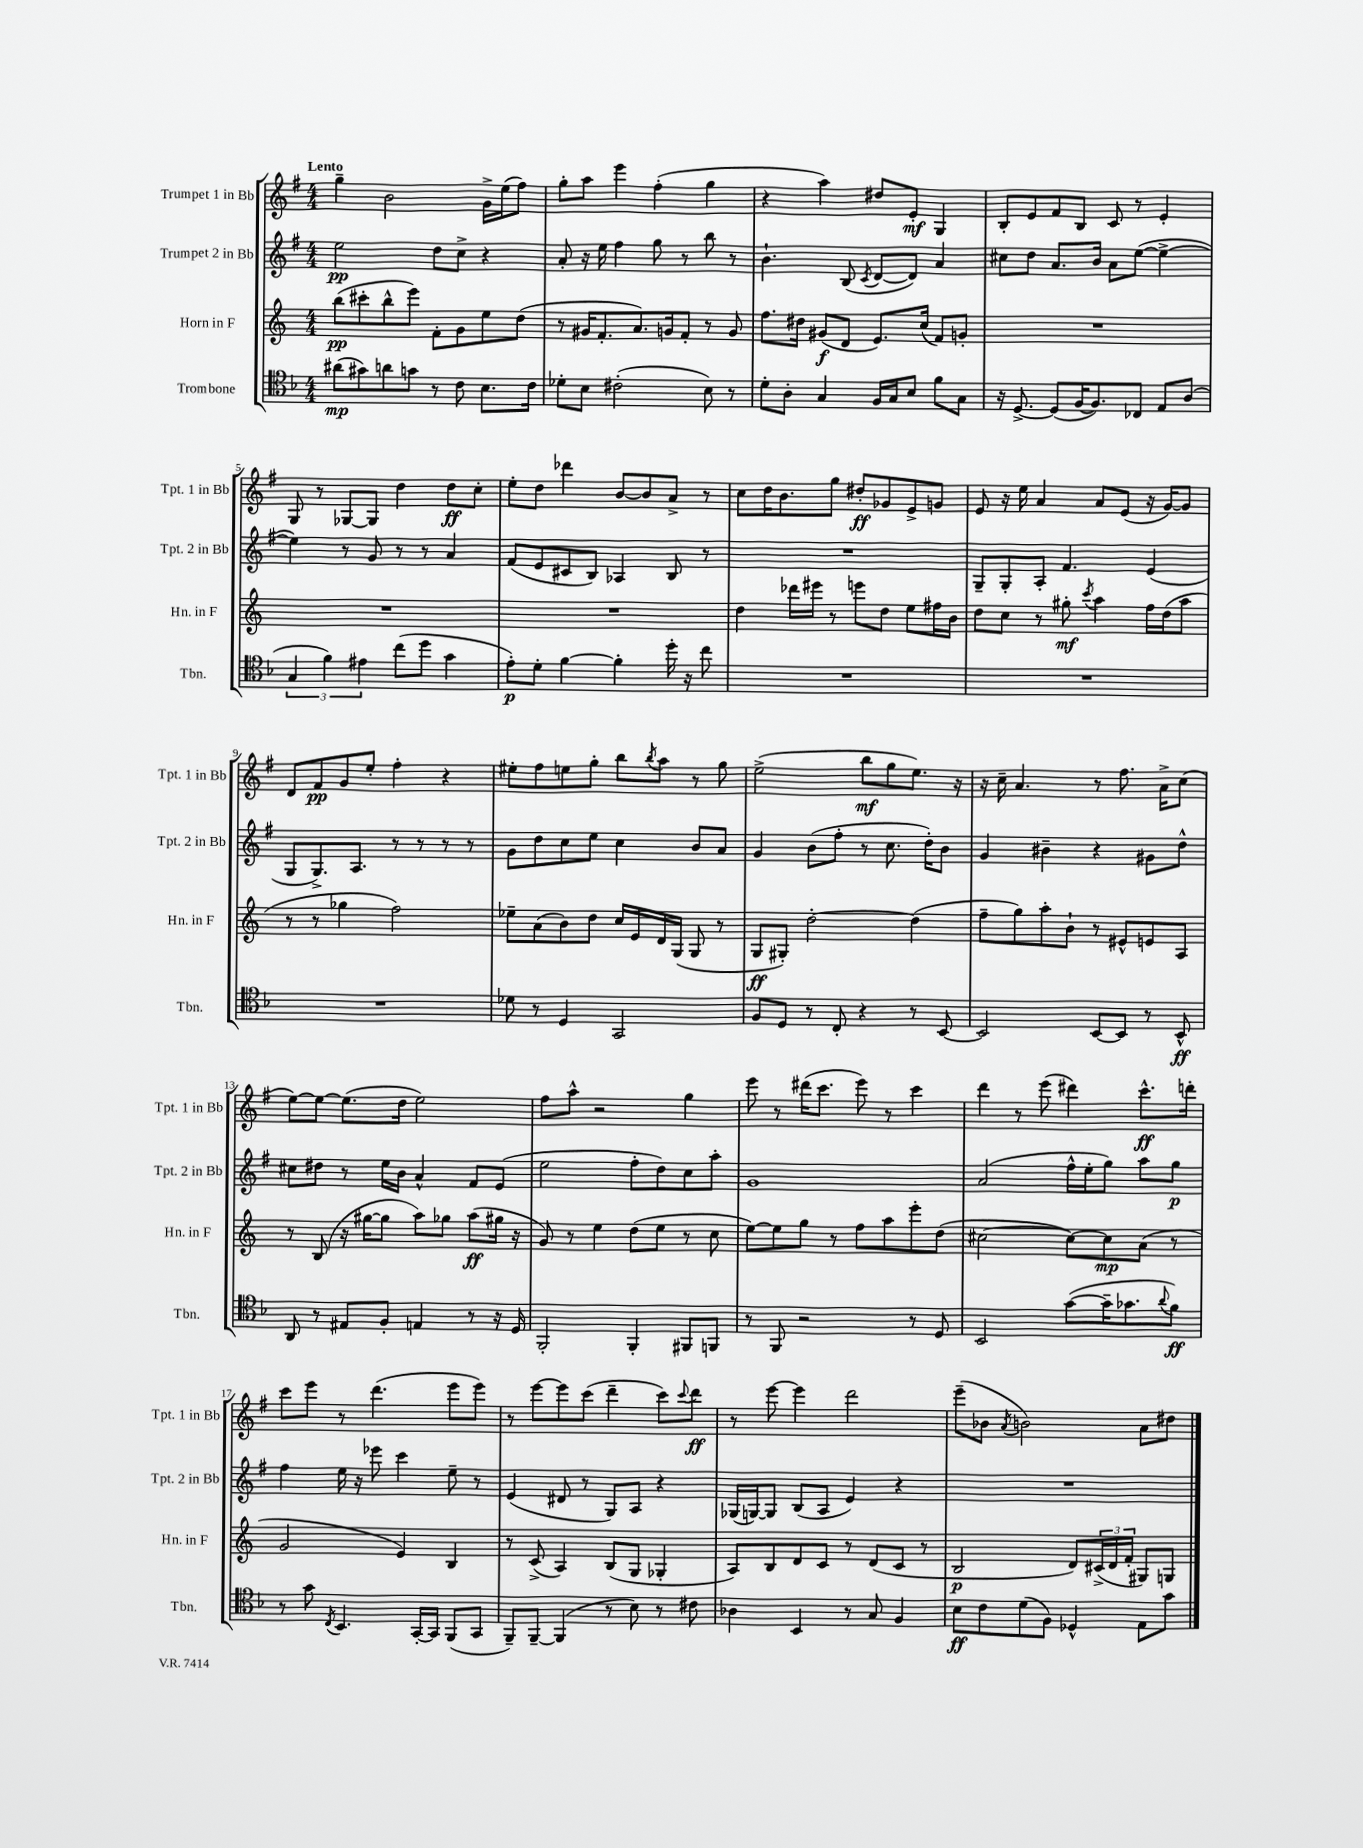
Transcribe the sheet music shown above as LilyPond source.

<<
\new StaffGroup <<
\new Staff = "s0" \with { instrumentName = "Trumpet 1 in Bb" shortInstrumentName = "Tpt. 1 in Bb" } {
    \clef treble \key g \major \numericTimeSignature \time 4/4 \tempo "Lento"
    g''4-- b'2 g'16-> e''16( fis''8) |
    g''8-. a''8 e'''4 fis''4-.( g''4 |
    r4 a''4) dis''8 e'8-.\mf g4 |
    b8-. e'8 fis'8 b8 c'8 r8 e'4-. |
    g8 r8 ges8~ ges8 d''4 d''8\ff c''8-. |
    e''8-. d''8 des'''4 b'8~ b'8 a'8-> r8 |
    c''8 d''16 b'8. g''8 dis''8-.\ff ges'8 e'8-> g'8 |
    e'8 r16 e''16 a'4 a'8 e'8( r16 g'16~) g'8 |
    d'8 fis'8\pp g'8 e''8-. fis''4-. r4 |
    eis''8-. fis''8 e''8 g''8-. b''8 \acciaccatura { b''8 } a''8 r8 g''8 |
    e''2->( b''8\mf g''8 e''8.) r16 |
    r16 c''16-- a'4. r8 fis''8. a'16-> c''8( |
    e''8~) e''8~ e''8.( d''16 e''2) |
    fis''8 a''8-^ r2 g''4 |
    e'''8 r8 dis'''16( c'''8. e'''8) r8 c'''4 |
    d'''4 r8 e'''8( dis'''4) c'''8.-^\ff d'''16-. |
    c'''8 e'''8 r8 d'''4.( e'''8 e'''8) |
    r8 e'''8~ e'''8 c'''8( d'''4-- c'''8) \appoggiatura { c'''8 } d'''8\ff |
    r8 e'''8~ e'''4 d'''2 |
    e'''8--( bes'8 \acciaccatura { a'8 } b'2) a'8 dis''8 \bar "|." |
}
\new Staff = "s1" \with { instrumentName = "Trumpet 2 in Bb" shortInstrumentName = "Tpt. 2 in Bb" } {
    \clef treble \key g \major \numericTimeSignature \time 4/4
    e''2\pp d''8 c''8-> r4 |
    a'8-. r16 e''16 fis''4 g''8 r8 b''8 r8 |
    b'4.-! b8( \acciaccatura { c'8 } d'8~ d'8) a'4 |
    cis''8 d''8 a'8. b'16 a'8 e''8~( e''4~-> |
    e''4) r8 g'8 r8 r8 a'4 |
    fis'8( e'8 cis'8 b8) aes4 b8 r8 |
    R1 |
    g8-- g8-. a8-. fis'4. e'4( |
    g8 g8.->) a8. r8 r8 r8 r8 |
    g'8 d''8 c''8 e''8 c''4 b'8 a'8 |
    g'4 b'8( fis''8-. r8 c''8. d''16-.) b'8 |
    g'4 bis'4-- r4 gis'8 d''8-^ |
    cis''8 dis''8 r8 e''16 b'16 a'4-^ fis'8 e'8( |
    e''2 fis''8-. d''8) c''8 a''8-. |
    g'1 |
    a'2( fis''16-^ e''16-. g''8) a''8 g''8\p |
    fis''4 e''16 r16 ees'''8 c'''4 e''8-- r8 |
    e'4( dis'8 r8 g8) a8 r4 |
    ges16( g16~) g8 b8( a8 e'4) r4 |
    R1 \bar "|." |
}
\new Staff = "s2" \with { instrumentName = "Horn in F" shortInstrumentName = "Hn. in F" } {
    \clef treble \key c \major \numericTimeSignature \time 4/4
    b''8\pp( cis'''8-. b''8-^ e'''8) f'8-. g'8 e''8 d''8( |
    r8 gis'16 f'8.-. a'8.) g'16 f'8-. r8 g'8 |
    f''8. dis''16 gis'8\f( d'8 e'8.) c''16( f'8) g'8-. |
    R1 |
    R1 |
    R1 |
    d''4 des'''16 eis'''16 r8 e'''8 d''8 e''8 fis''16 b'16 |
    d''8 c''8 r8 gis''8-.\mf \acciaccatura { c'''8 } a''4 f''16 d''16( a''8 |
    r8 r8 ges''4 f''2) |
    ees''8-- a'8( b'8) d''8 c''16 e'16 d'16 g16( g8 r8 |
    g8\ff gis8-.) d''2~-. d''4( |
    f''8-- g''8) a''8-. b'8-! r8 eis'8-^ e'8 a8 |
    r8 b8( r16 gis''16~ gis''8 a''8) ges''8 a''8\ff( gis''16 r16 |
    g'8) r8 e''4 d''8( e''8 r8 c''8 |
    e''8~) e''8 g''8 r8 f''8 a''8 e'''8-. d''8( |
    cis''2~ cis''8~) cis''8\mp a'8( r8 |
    g'2 e'4) b4 |
    r8 c'8->( a4) b8( g8 ges4-. |
    a8) b8 d'8 c'8 r8 d'8( c'8 r8 |
    b2\p d'8) \tuplet 3/2 { cis'16->( d'16 f'16-. } gis8) g8 \bar "|." |
}
\new Staff = "s3" \with { instrumentName = "Trombone" shortInstrumentName = "Tbn." } {
    \clef tenor \key f \major \numericTimeSignature \time 4/4
    ais'8\mp( gis'8) a'8 g'8 r8 c'8 bes8. c'16 |
    des'8-. bes8 cis'2-.( bes8) r8 |
    d'8-. a8-. g4 f16 g16 bes8 f'8 g8 |
    r16 d8.~-> d8( f16~ f8.) ces8 e8 a8( |
    \tuplet 3/2 { g4 f'4) eis'4 } c''8( d''8 g'4 |
    e'8-.\p) d'8-. f'4~ f'4-. d''16-. r16 c''8 |
    R1 |
    R1 |
    R1 |
    des'8 r8 d4 g,2 |
    f8 d8 r8 c8-. r4 r8 bes,8~ |
    bes,2 bes,8~ bes,8 r8 bes,8-^\ff |
    a,8 r8 eis8 f8-. e4 r8 r16 d16 |
    f,2-. f,4-. fis,8 f,8 |
    r8 f,8 r2 r8 d8 |
    bes,2 g'8~( g'16-- ges'8. \appoggiatura { a'8 } f'8\ff) |
    r8 g'8 \acciaccatura { c8 } bes,4. g,16~-. g,16 f,8( g,8 |
    f,8--) f,8~-- f,4( r8 bes8) r8 cis'8 |
    aes4 bes,4 r8 g8 f4 |
    bes8\ff c'8 d'8( f8) des4-^ e8 g'8 \bar "|." |
}
>>
>>
